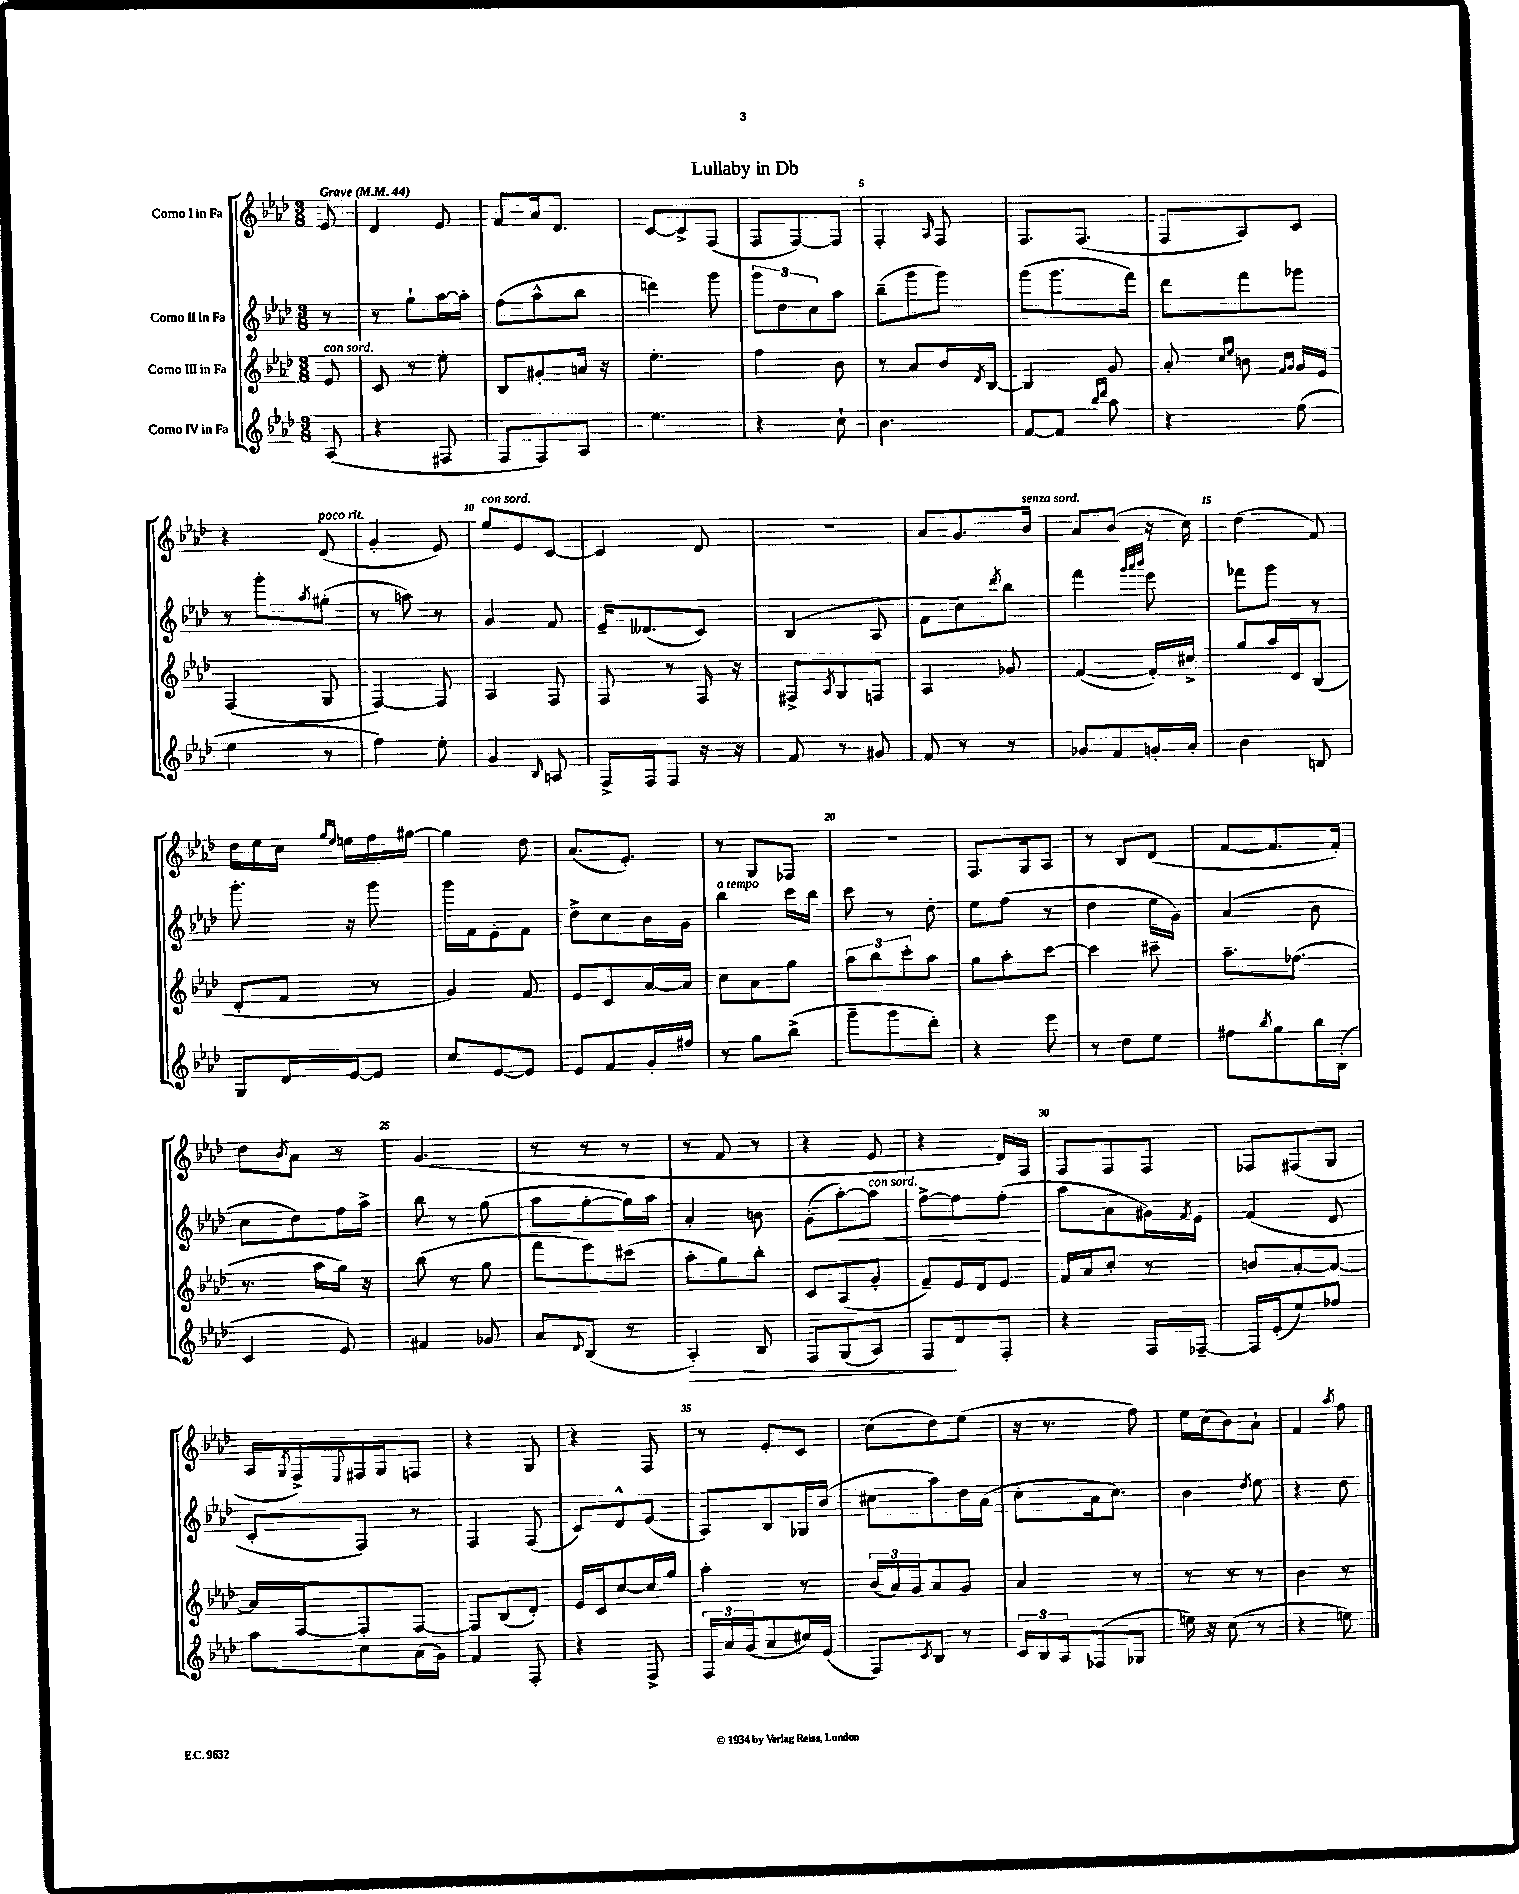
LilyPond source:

\header { title = "Lullaby in Db" }
<<
\new StaffGroup <<
\new Staff = "s0" \with { instrumentName = "Corno I in Fa" } {
    \clef treble \key aes \major \numericTimeSignature \time 3/8 \partial 8 \tempo "Grave" 4 = 44
    ees'8 |
    des'4 ees'8 |
    f'8 aes'16 des'8. |
    c'8~ c'8-> f8( |
    f8 f8~) f8 |
    f4-. \grace { aes16 } f8 |
    f8. f8.( |
    f8 aes8) c'8 |
    r4 des'8^\markup { \italic "poco rit." }( |
    g'4-. ees'8) |
    ees''8^\markup { \italic "con sord." } ees'8 c'8~ |
    c'4 des'8 |
    r4. |
    aes'8 g'8. bes'16^\markup { \italic "senza sord." } |
    aes'8 bes'8( r16 c''16) |
    des''4( f'8) |
    des''16 ees''16 c''16 \grace { g''16 ees''16 } e''16 f''16 gis''16~ |
    gis''4 des''8 |
    aes'8.( ees'8.-.) |
    r8 g8 fes8 |
    R4. |
    f8. g16 aes8 |
    r8 bes8 des'8( |
    f'8~ f'8. f'16-.) |
    des''8 \acciaccatura { bes'8 } aes'8 r8 |
    g'4.( |
    r8 r8 r8 |
    r8 f'8 r8 |
    r4 ees'8 |
    r4 des'16) f16 |
    f8 f8 f8 |
    fes8 fis8( g8 |
    aes16 \acciaccatura { g8 } f16->) \appoggiatura { ees8 } fis16 g16 f8 |
    r4 g8 |
    r4 f8 |
    r8 ees'8-. c'8 |
    c''8( des''8) ees''8( |
    r16 r8. f''8) |
    ees''16 c''16( bes'8) aes'8-! |
    f'4 \acciaccatura { aes''8 } f''8 \bar "|." |
}
\new Staff = "s1" \with { instrumentName = "Corno II in Fa" } {
    \clef treble \key aes \major \numericTimeSignature \time 3/8 \partial 8
    r8 |
    r8 g''8-! aes''16~ aes''16-. |
    f''8( aes''8-^ bes''8 |
    d'''4) g'''8 |
    \tuplet 3/2 { g'''8 des''8 c''8 } aes''8 |
    bes''8--( g'''8 g'''8) |
    g'''8( g'''8. f'''16) |
    des'''8 f'''8 ges'''8 |
    r8 g'''8-. \acciaccatura { aes''8 } gis''8-.( |
    r8 a''8) r8 |
    g'4 f'8 |
    ees'16-- deses'8.( c'8) |
    bes4( aes8 |
    f'8 c''8) \acciaccatura { des'''8 } bes''8 |
    f'''4 \grace { g'''32 aes'''32 bes'''32 } ees'''8 |
    fes'''8 g'''8 r8 |
    g'''8.-. r16 g'''8 |
    g'''16 f'16 ees'8-. f'8 |
    des''8-> c''8 bes'16 g'16 |
    bes''4^\markup { \italic "a tempo" } c'''16 bes''16 |
    c'''8 r8 des''8-. |
    ees''8 f''8( r8 |
    des''4 ees''16 g'16) |
    aes'4( bes'8 |
    c''8 des''8) f''16 aes''16-> |
    bes''8 r8 g''8( |
    aes''8 g''8~-. g''16) aes''16 |
    aes'4-. b'8 |
    g'8-.( aes''8~-.\<) aes''8^\markup { \italic "con sord." } |
    f''8~-> f''8 f''8-.\!( |
    aes''8 aes'8 gis'16) \acciaccatura { f'8 } ees'16 |
    f'4( des'8 |
    c'8-. f8) r8 |
    f4 f8( |
    c'8) des'8-^ ees'8( |
    aes8) bes8 ges16 bes'16( |
    cis''8 aes''8) des''16 aes'16( |
    c''8-. aes'16 c''8.) |
    bes'4 \acciaccatura { des''8 } ees''8 |
    r4 des''8 \bar "|." |
}
\new Staff = "s2" \with { instrumentName = "Corno III in Fa" } {
    \clef treble \key aes \major \numericTimeSignature \time 3/8 \partial 8
    ees'8^\markup { \italic "con sord." } |
    c'8 r8 ees''8-. |
    bes8 gis'8-. a'16 r16 |
    ees''4.-. |
    f''4 bes'8 |
    r8 aes'8 bes'16 \acciaccatura { des'8 } bes16~ |
    bes4 g'8 |
    aes'8-. \grace { c''16 ees''16 } b'8 \grace { f'16 g'16 } g'16 ees'16 |
    f4( g8 |
    f4~) f8 |
    aes4 f8 |
    f8 r8 f16 r16 |
    fis8-> \acciaccatura { aes8 } g8 f8 |
    aes4 ges'8 |
    f'4~( f'16-.) cis''16-> |
    g''8 aes''16 des'16 bes8( |
    des'8-. f'8 r8 |
    g'4) f'8 |
    ees'8 c'8 aes'16~ aes'16 |
    c''8 aes'8 g''8 |
    \tuplet 3/2 { aes''8 bes''8 c'''8-. } aes''8 |
    g''8 aes''8-. c'''8~ |
    c'''4 cis'''8-- |
    aes''8.-- fes''8.( |
    r8. aes''16 g''16) r16 |
    bes''8( r8 g''8 |
    f'''8 ees'''8) cis'''8( |
    aes''8-. g''8) bes''8-. |
    c'8 aes8( g'8-. |
    f'8--) ees'16 des'16 ees'8 |
    f'16 aes'16 c''8-. r8 |
    b'8 aes'8~-. aes'8~ |
    aes'16 f16~ f8-. f8~ |
    f8 bes8( des'8-.) |
    ees'16 c'16 c''8~ c''16 g''16 |
    aes''4-. r8 |
    \tuplet 3/2 { bes'16( aes'16) g'16 } aes'8 g'8 |
    aes'4 r8 |
    r8 r8 r8 |
    bes'4 r8 \bar "|." |
}
\new Staff = "s3" \with { instrumentName = "Corno IV in Fa" } {
    \clef treble \key aes \major \numericTimeSignature \time 3/8 \partial 8
    aes8( |
    r4 fis8 |
    f8 f8) aes8 |
    ees''4. |
    r4 c''8-! |
    bes'4. |
    f'8~ f'8 \grace { bes''16 des'''16 } aes''8 |
    r4 f''8( |
    ees''4 r8 |
    f''4) ees''8-. |
    g'4 \grace { bes16 } a8 |
    f16-> f16 f8 r16 r16 |
    f'8 r8 gis'8 |
    f'8 r8 r8 |
    ges'8 f'8 g'16-. aes'16-. |
    bes'4 b8 |
    g8 des'16 ees'16~ ees'8 |
    c''8 ees'8~ ees'8 |
    ees'8 f'8 g'16-. fis''16 |
    r8 g''8 bes''8->( |
    g'''8-- g'''8 des'''8-.) |
    r4 ees'''8 |
    r8 des''8 ees''8 |
    fis''8 \acciaccatura { bes''8 } g''8 bes''16 bes16-.( |
    c'4 ees'8) |
    fis'4 ges'8 |
    aes'8 \appoggiatura { des'8 } bes8( r8 |
    aes4-.\>) bes8 |
    f8 g8( aes8) |
    f8\! des'8 f8-. |
    r4 f16 fes16~-- |
    fes16 ees'16-.( ees''8) fes''8 |
    aes''8 c''8 aes'16( g'16) |
    f'4 f8-. |
    r4 f8-> |
    \tuplet 3/2 { f16 aes'16 g'16( } aes'8 cis''16) ees'16( |
    f8) \acciaccatura { c'8 } bes8 r8 |
    \tuplet 3/2 { c'16 bes16 aes16 } fes8( ges8 |
    e''16) r16 c''8( r8 |
    r4 e''8) \bar "|." |
}
>>
>>
\layout { \context { \Score \override BarNumber.break-visibility = ##(#f #t #t) barNumberVisibility = #(every-nth-bar-number-visible 5) } }
